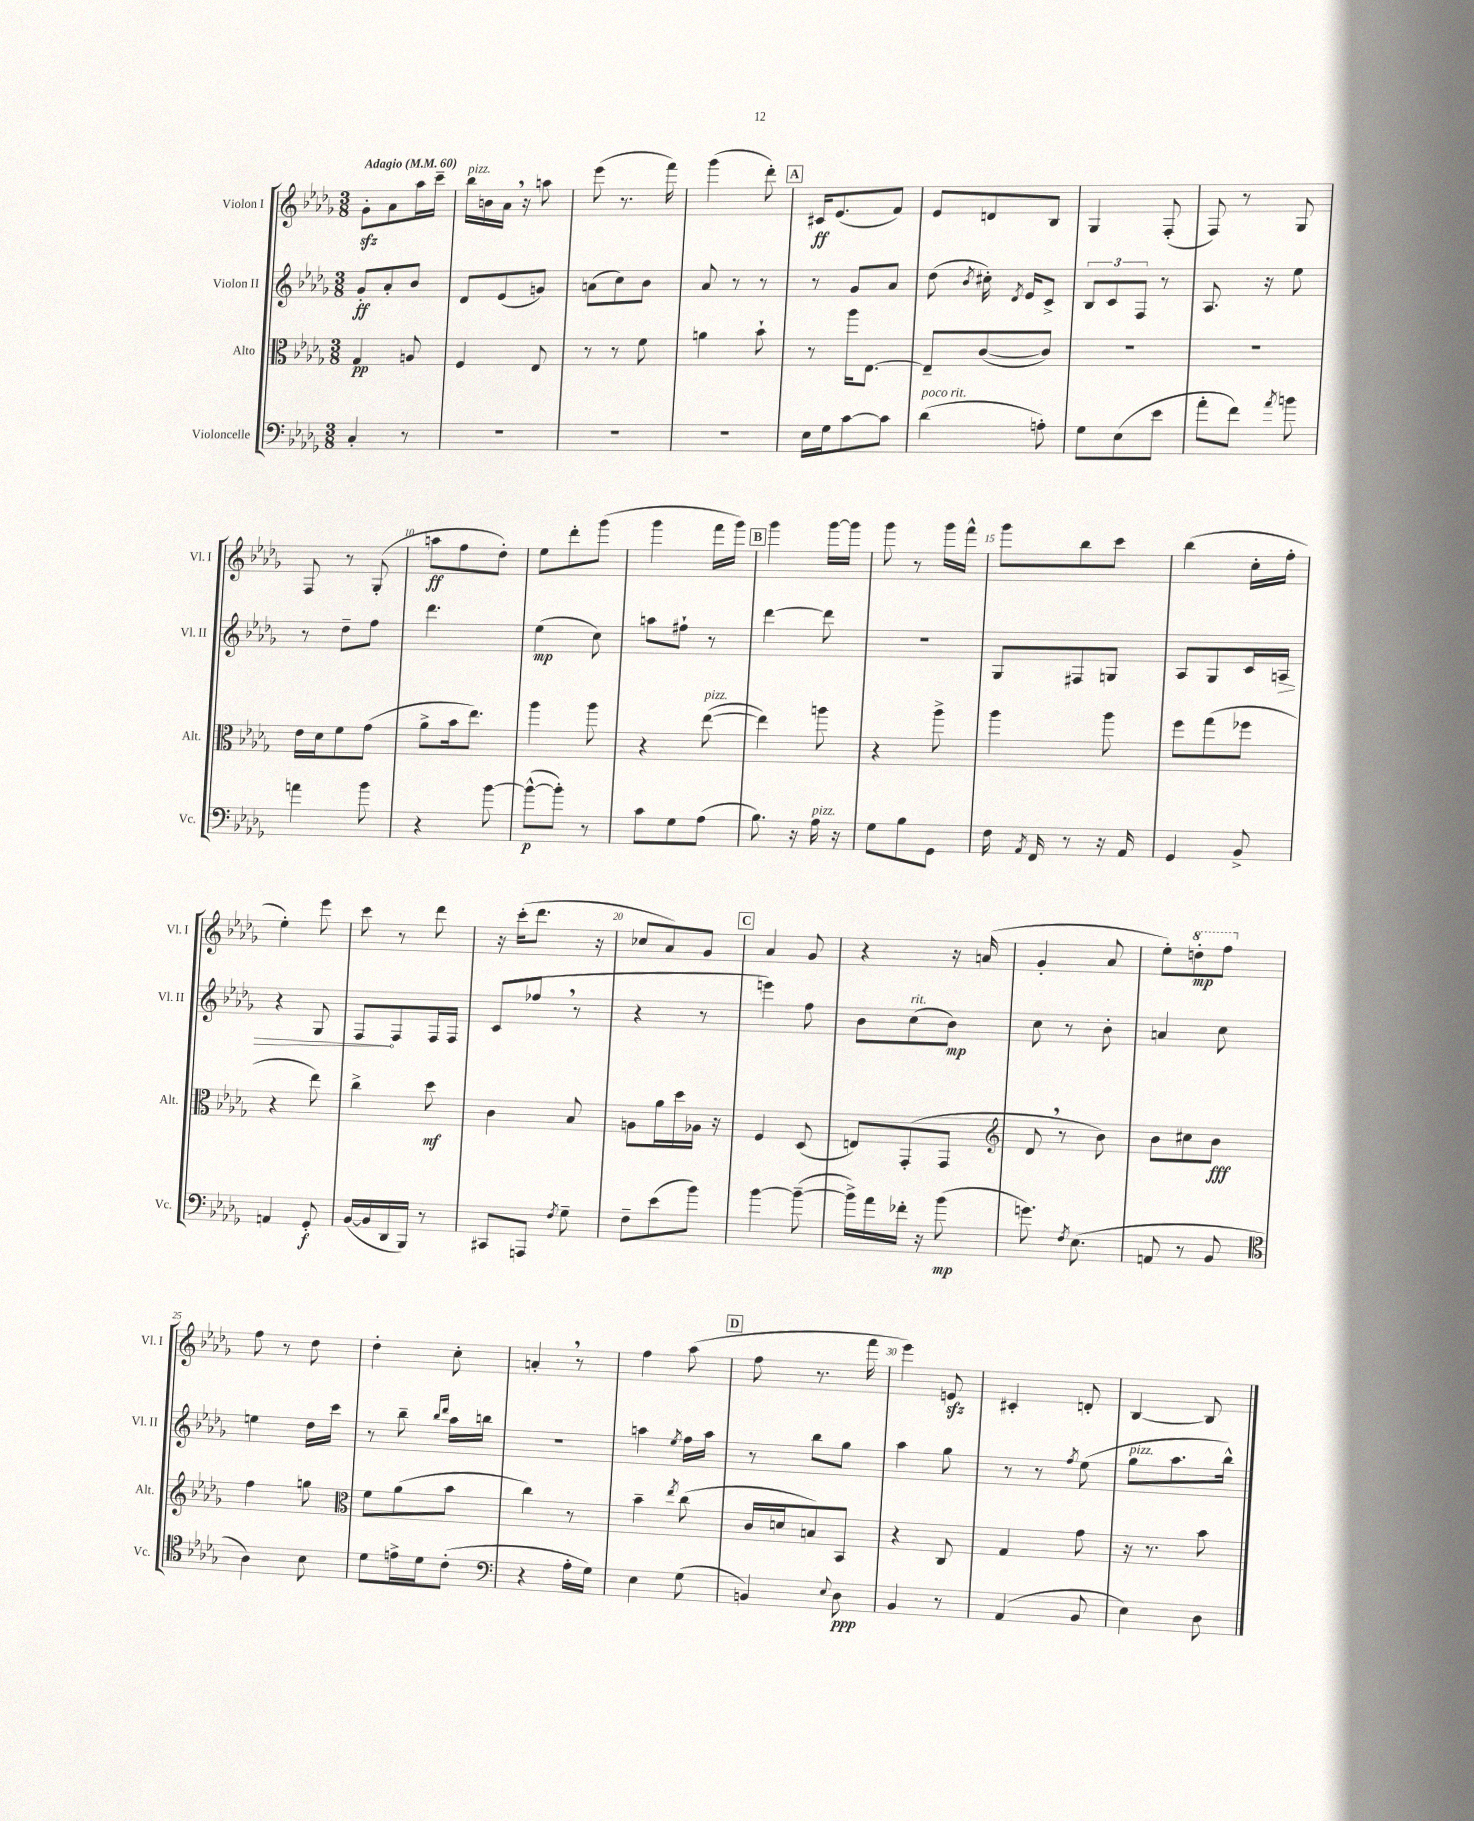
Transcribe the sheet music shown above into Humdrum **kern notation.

**kern	**dynam	**kern	**dynam	**kern	**dynam	**kern	**dynam
*part4	*part4	*part3	*part3	*part2	*part2	*part1	*part1
*staff4	*staff4	*staff3	*staff3	*staff2	*staff2	*staff1	*staff1
*I"Violoncelle	*	*I"Alto	*	*I"Violon II	*	*I"Violon I	*
*I'Vc.	*	*I'Alt.	*	*I'Vl. II	*	*I'Vl. I	*
*clefF4	*	*clefC3	*	*clefG2	*	*clefG2	*
*k[b-e-a-d-g-]	*	*k[b-e-a-d-g-]	*	*k[b-e-a-d-g-]	*	*k[b-e-a-d-g-]	*
*M3/8	*	*M3/8	*	*M3/8	*	*M3/8	*
*MM60	*	*MM60	*	*MM60	*	*MM60	*
=1	=1	=1	=1	=1	=1	=1	=1
!	!	!	!	!	!	!LO:TX:a:B:t=Adagio	!
4C'/	.	4G-/	pp	8g-'/L	ff	8g-zz'\L	.
.	.	.	.	8a-'/	.	8a-\	.
8r	.	8An/	.	8b-/J	.	16aa-\L	.
.	.	.	.	.	.	16ccc~\JJ	.
=2	=2	=2	=2	=2	=2	=2	=2
!	!	!	!	!	!	!LO:TX:a:i:t=pizz.	!
4.r	.	4F/	.	8d-/L	.	16bb-\LL	.
.	.	.	.	.	.	16bn\	.
.	.	.	.	(8e-/	.	16a-,\JJ	.
.	.	.	.	.	.	16r	.
.	.	8E-/	.	8gn/J)	.	8aan\	.
=3	=3	=3	=3	=3	=3	=3	=3
4.r	.	8r	.	(8an\L	.	(8eee-\	.
.	.	8r	.	8cc\)	.	8.r	.
.	.	8f\	.	8b-\J	.	.	.
.	.	.	.	.	.	16fff\)	.
=4	=4	=4	=4	=4	=4	=4	=4
4.r	.	4an\	.	8a-/	.	(4ggg-\	.
.	.	.	.	8r	.	.	.
.	.	8b-`\	.	8r	.	8ddd-'\)	.
!!LO:REH:place=s1:t=A
=5	=5	=5	=5	=5	=5	=5	=5
16E-\LL	.	8r	.	8r	.	16c#X/KL	ff
16G-\J	.	.	.	.	.	(8.e-/	.
[8c\	.	16aa-\KL	.	8g-/L	.	.	.
.	.	[8.E-\J	.	.	.	.	.
8c\J]	.	.	.	8a-/J	.	8f/J)	.
=6	=6	=6	=6	=6	=6	=6	=6
!LO:TX:a:i:t=poco rit.	!	!	!	!	!	!	!
(4d-\	.	8E-~/L]	.	(8dd-\	.	8e-/L	.
.	.	.	.	8qb-/	.	.	.
.	.	([8c/	.	16cc#X'\)	.	8dn/	.
.	.	.	.	8qd-/	.	.	.
.	.	.	.	16e-/KL	.	.	.
8An'\)	.	8c/J])	.	8c^/J	.	8B-/J	.
=7	=7	=7	=7	=7	=7	=7	=7
8G-\L	.	4.r	.	12B-/L	.	4G-/	.
.	.	.	.	12c/	.	.	.
(8E-\	.	.	.	.	.	.	.
.	.	.	.	12F/J	.	.	.
8e-\J	.	.	.	8r	.	(8F'/	.
=8	=8	=8	=8	=8	=8	=8	=8
8a-'\L	.	4.r	.	8.A-/	.	8F/)	.
8f\J)	.	.	.	.	.	8r	.
.	.	.	.	16r	.	.	.
8qa-/	.	.	.	.	.	.	.
8bn\	.	.	.	8ee-\	.	8G-/	.
!!LO:LB:g=z
=9	=9	=9	=9	=9	=9	=9	=9
4an\	.	16e-\LL	.	8r	.	8F/	.
.	.	16d-\J	.	.	.	.	.
.	.	8f\	.	8dd-~\L	.	8r	.
8b-\	.	(8g-\J	.	8ff\J	.	(8G-'/	.
=10	=10	=10	=10	=10	=10	=10	=10
4r	.	8a-^\L	.	4.ddd-\	.	8aan\L	ff
.	.	16b-\k	.	.	.	8ff\	.
.	.	8.ee-\J)	.	.	.	.	.
[8b-\	.	.	.	.	.	8dd-'\J)	.
=11	=11	=11	=11	=11	=11	=11	=11
(8b-^^\L_	p	4aa-\	.	(4ee-\	mp	8ee-\L	.
8b-'\J])	.	.	.	.	.	8ddd-'\	.
8r	.	8aa-\	.	8cc\)	.	(8ggg-\J	.
=12	=12	=12	=12	=12	=12	=12	=12
8c\L	.	4r	.	8aan\L	.	4ggg-\	.
8G-\	.	.	.	8ff#X`\J	.	.	.
!	!	!LO:TX:a:i:t=pizz.	!	!	!	!	!
(8A-\J	.	([8ee-\	.	8r	.	16fff\LL	.
.	.	.	.	.	.	16ggg-\JJ)	.
!!LO:REH:place=s1:t=B
=13	=13	=13	=13	=13	=13	=13	=13
8.B-\)	.	4ee-\])	.	[4ddd-\	.	4ggg-\	.
16r	.	.	.	.	.	.	.
!LO:TX:a:i:t=pizz.	!	!	!	!	!	!	!
16A-\	.	8aan\	.	8ddd-\]	.	[16ggg-\LL	.
16r	.	.	.	.	.	16ggg-\JJ]	.
=14	=14	=14	=14	=14	=14	=14	=14
8G-\L	.	4r	.	4.r	.	8ggg-\	.
8B-\	.	.	.	.	.	8r	.
8GG-\J	.	8aa-^\	.	.	.	16ggg-\LL	.
.	.	.	.	.	.	16fff^^\JJ	.
=15	=15	=15	=15	=15	=15	=15	=15
16F\	.	4aa-\	.	8G-/L	.	8ggg-\L	.
8qAA-/	.	.	.	.	.	.	.
16FF/	.	.	.	.	.	.	.
8r	.	.	.	8F#X/	.	8bb-\	.
16r	.	8aa-\	.	8Gn/J	.	8ccc\J	.
16AA-/	.	.	.	.	.	.	.
=16	=16	=16	=16	=16	=16	=16	=16
4GG-/	.	8ff\L	.	8A-/L	.	(4bb-\	.
.	.	(8gg-\	.	8G-/	.	.	.
8BB-^/	.	8ff-X\J	.	16c/L	.	16cc'\LL	.
!	!	!	!	!	!LO:HP:b	!	!
.	.	.	.	16An/JJ	>	16ff'\JJ	.
!!LO:LB:g=z
=17	=17	=17	=17	=17	=17	=17	=17
4AAn/	.	4r	.	4r	.	4ee-'\)	.
8GG-'/	f	8ee-\)	.	8G-/	.	8eee-\	.
=18	=18	=18	=18	=18	=18	=18	=18
([16BB-/LL	.	4cc^\	.	8F/L	.	8ccc\	.
16BB-/]	.	.	.	.	.	.	.
16DD-/	.	.	.	8F/	]	8r	.
16BBB-/JJ)	.	.	.	.	.	.	.
8r	.	8dd-\	mf	16F/L	.	8ddd-\	.
.	.	.	.	16F/JJ	.	.	.
=19	=19	=19	=19	=19	=19	=19	=19
8CC#X/L	.	4c\	.	(8c/L	.	16r	.
.	.	.	.	.	.	(16ccc'\KL	.
8AAAn/J	.	.	.	8ff-X,/J	.	8.ddd-\J	.
8qF/	.	.	.	.	.	.	.
8G-~\	.	8B-/	.	8r	.	.	.
.	.	.	.	.	.	16r	.
=20	=20	=20	=20	=20	=20	=20	=20
8F~\L	.	8An\L	.	4r	.	8cc-X/L	.
(8e-\	.	16a-\L	.	.	.	8a-/)	.
.	.	16dd-\	.	.	.	.	.
8b-\J)	.	16A-X\JJ	.	8r	.	8g-/J	.
.	.	16r	.	.	.	.	.
!!LO:REH:place=s1:t=C
=21	=21	=21	=21	=21	=21	=21	=21
[4b-\	.	4F/	.	4eeen\)	.	4a-/	.
(8b-~\_	.	(8D-/	.	8ff\	.	8g-/	.
=22	=22	=22	=22	=22	=22	=22	=22
16b-^\LL])	.	8En/L)	.	8b-\L	.	4r	.
16a-\	.	.	.	.	.	.	.
!	!	!	!	!LO:TX:a:i:t=rit.	!	!	!
16f-X'\JJ	.	(8GG-'/	.	(8cc\	.	.	.
16r	.	.	.	.	.	.	.
(8b-\	mp	8GG-/J	.	8b-\J)	mp	16r	.
.	.	.	.	.	.	(16an/	.
=23	=23	=23	=23	=23	=23	=23	=23
*	*	*clefG2	*	*	*	*	*
8.gn\)	.	8d-,/	.	8cc\	.	4g-'/	.
.	.	8r	.	8r	.	.	.
8qF/	.	.	.	.	.	.	.
(8.E-\	.	.	.	.	.	.	.
.	.	8b-\)	.	8b-'\	.	8a-/	.
=24	=24	=24	=24	=24	=24	=24	=24
8AAn/	.	8b-\L	.	4an/	.	8ee-'\L)	.
*	*	*	*	*	*	*8va	*
8r	.	8cc#X\	.	.	.	8dddn'\	mp
8BB-/	.	8b-\J	fff	8cc\	.	8fff\J	.
!!LO:LB:g=z
=25	=25	=25	=25	=25	=25	=25	=25
*clefC4	*	*	*	*	*	*	*
*	*	*	*	*	*	*X8va	*
4A-\)	.	4ff\	.	4een\	.	8ff\	.
.	.	.	.	.	.	8r	.
8B-\	.	8ggn\	.	16dd-\LL	.	8dd-\	.
.	.	.	.	16ccc\JJ	.	.	.
=26	=26	=26	=26	=26	=26	=26	=26
*	*	*clefC3	*	*	*	*	*
8d-\L	.	8f\L	.	8r	.	4dd-'\	.
16en^\L	.	(8a-\	.	8bb-~\	.	.	.
16d-\J	.	.	.	.	.	.	.
.	.	.	.	16qqbb-/LL	.	.	.
.	.	.	.	16qqddd-/JJ	.	.	.
(8c'\J	.	8b-\J	.	16aa-\LL	.	8cc'\	.
.	.	.	.	16bbn\JJ	.	.	.
=27	=27	=27	=27	=27	=27	=27	=27
*clefF4	*	*	*	*	*	*	*
4r	.	4cc\)	.	4.r	.	4an',/	.
16A-'\LL	.	8r	.	.	.	8r	.
16G-\JJ)	.	.	.	.	.	.	.
=28	=28	=28	=28	=28	=28	=28	=28
4E-\	.	4b-~\	.	4aan\	.	4ff\	.
.	.	8qee-/	.	8qee-/	.	.	.
(8G-\	.	(8cc\	.	16ff\LL	.	(8aa-\	.
.	.	.	.	16aa\JJ	.	.	.
!!LO:REH:place=s1:t=D
=29	=29	=29	=29	=29	=29	=29	=29
4BBn/)	.	16c/LL	.	8r	.	8ff\	.
.	.	16dn/J	.	.	.	.	.
.	.	8Bn/)	.	8bb-\L	.	8.r	.
8qqE-/	.	.	.	.	.	.	.
8D-\	ppp	8BB-/J	.	8gg-\J	.	.	.
.	.	.	.	.	.	16fff\	.
=30	=30	=30	=30	=30	=30	=30	=30
4BB-/	.	4r	.	4aa-\	.	4eee-\)	.
8r	.	8C/	.	8gg-\	.	8enzz/	.
=31	=31	=31	=31	=31	=31	=31	=31
(4AA-/	.	4G-/	.	8r	.	4c#X'/	.
.	.	.	.	8r	.	.	.
.	.	.	.	8qff/	.	.	.
8BB-/	.	8g-\	.	(8ee-\	.	8dn'/	.
=32	=32	=32	=32	=32	=32	=32	=32
!	!	!	!	!LO:TX:a:i:t=pizz.	!	!	!
4E-\)	.	16r	.	8gg-\L	.	[4B-/	.
.	.	8.r	.	.	.	.	.
.	.	.	.	8.aa-\	.	.	.
8D-\	.	8b-\	.	.	.	8B-/]	.
.	.	.	.	16bb-^^\Jk)	.	.	.
==	==	==	==	==	==	==	==
*-	*-	*-	*-	*-	*-	*-	*-
